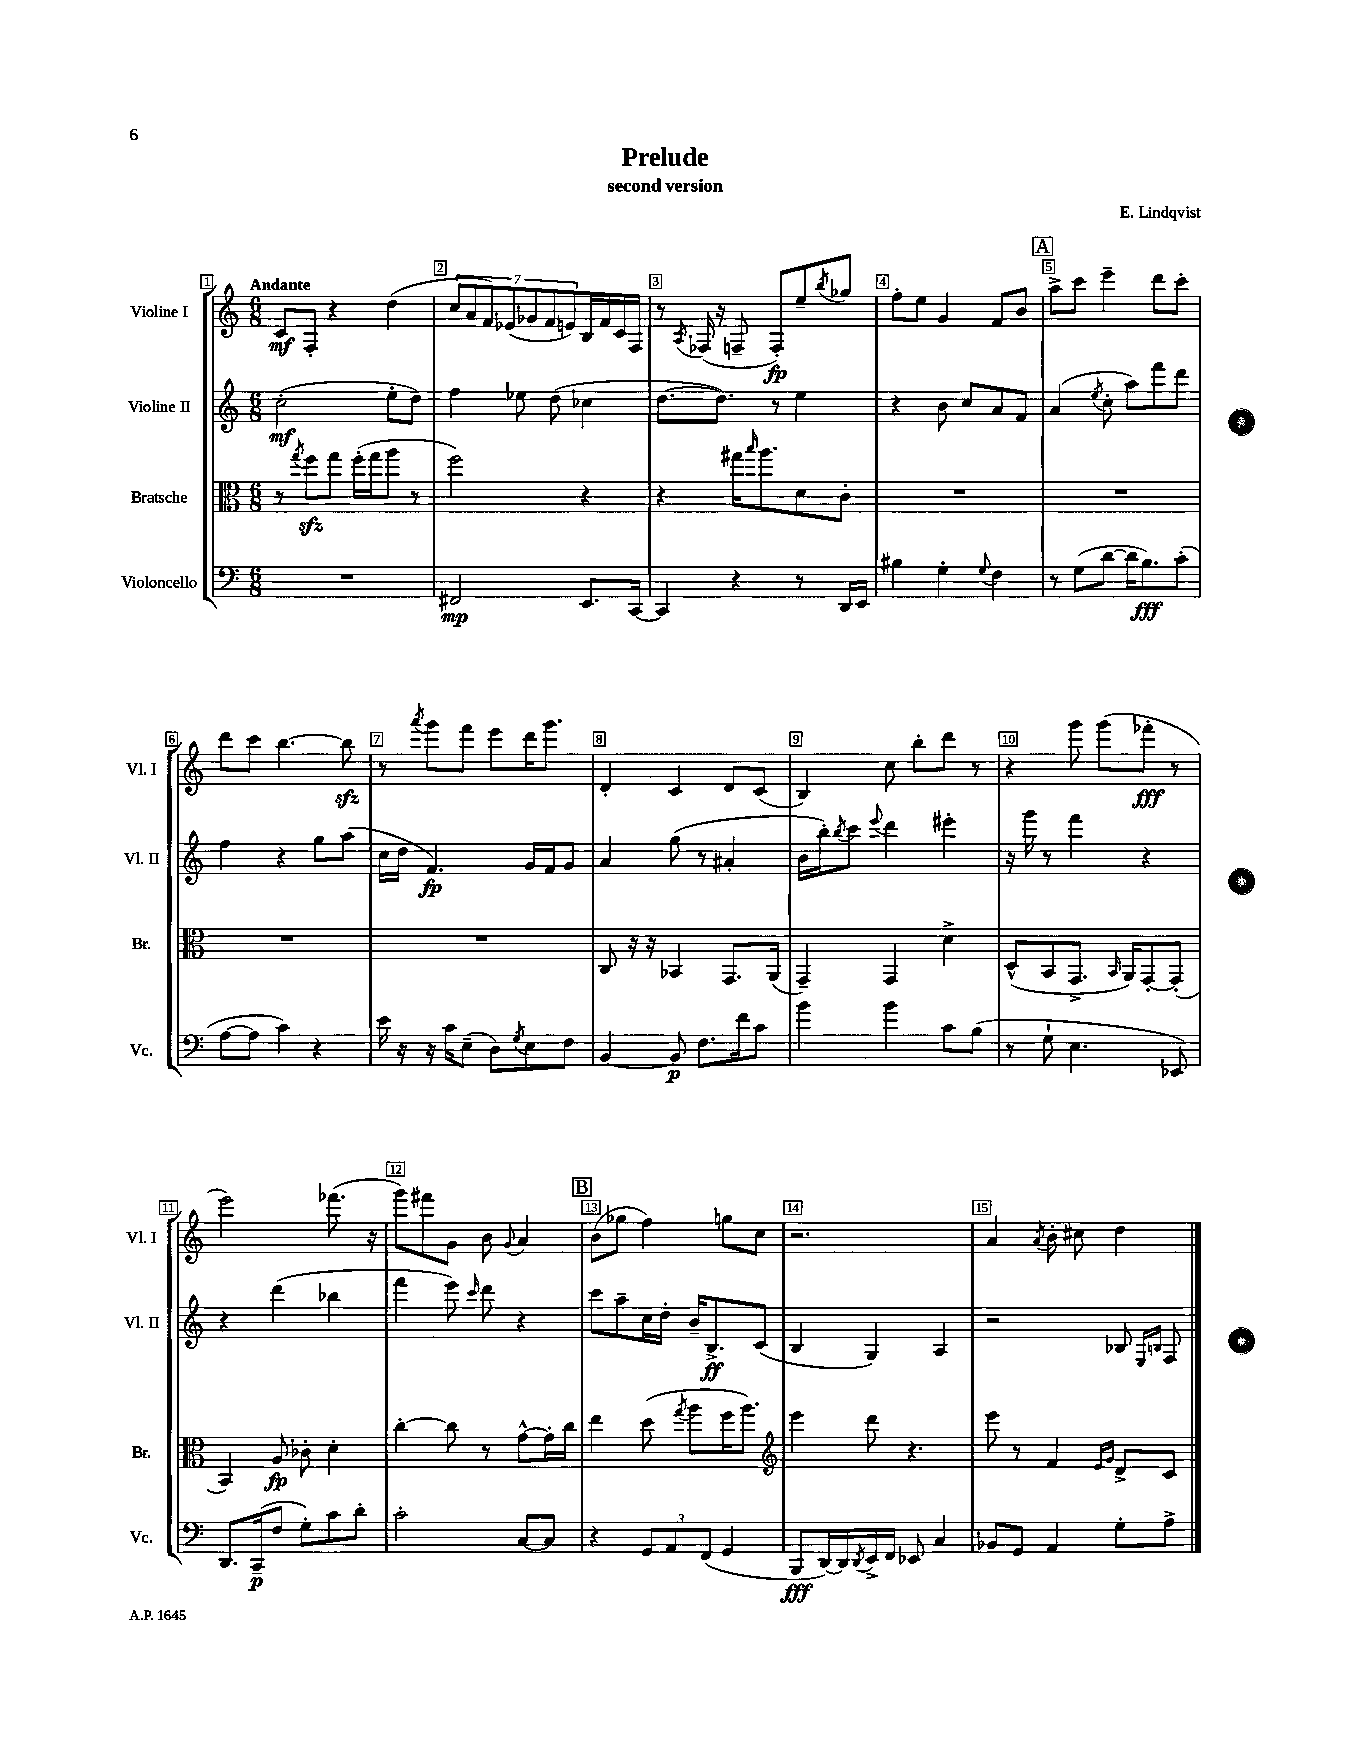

**kern	**kern	**kern	**kern
*staff4	*staff3	*staff2	*staff1
*clefF4	*clefC3	*clefG2	*clefG2
*k[]	*k[]	*k[]	*k[]
*M6/8	*M6/8	*M6/8	*M6/8
2.r	8r	(2cc'	8c
.	8qgg	.	.
.	8ff	.	8F'
.	8gg	.	4r
.	(16ff'	.	.
.	16gg	.	.
.	8aa	8ee'	(4dd
.	8r	8dd)	.
=	=	=	=
2FF#	2ff)	4ff	14cc
.	.	.	14a
.	.	.	14f)
.	.	.	(14e-
.	.	8ee-	.
.	.	.	14g-
.	.	.	14f
.	.	(8dd	.
.	.	.	14e)
8.EE	4r	4cc-	16B
.	.	.	16f
.	.	.	16c
[16CC	.	.	16F
=	=	=	=
4CC]	4r	[8.dd	8r
.	.	.	8qA
.	.	.	(16F-
.	.	8.dd])	16r
4r	16gg#	.	8F~
.	16qqbb	.	.
.	8.aa	.	.
.	.	8r	8F')
8r	8d	4ee	8ee~
.	.	.	8qbb
16DD	8c'	.	8gg-
16EE	.	.	.
=	=	=	=
4B#	2.r	4r	8ff'
.	.	.	8ee
4G'	.	8b	4g
.	.	8cc	.
8qqG	.	.	.
4F	.	8a	8f
.	.	8f	8b
=	=	=	=
8r	2.r	(4a	8aa^
(8G	.	.	8ccc
.	.	8qee	.
[8d	.	8cc'	4eee~
16d]	.	8aa)	.
8.B)	.	.	.
.	.	8fff	8ddd
(8c'	.	8ddd	8ccc'
=	=	=	=
[8A	2.r	4ff	8ddd
8A]	.	.	8ccc
4c)	.	4r	[4.bb
4r	.	8gg	.
.	.	(8aa	8bb]
=	=	=	=
16e	2.r	16cc	8r
16r	.	16dd	.
.	.	.	8qaaa
16r	.	4.f)	8ggg
16c	.	.	.
(8E~	.	.	8fff
8D)	.	.	8eee
8qG	.	.	.
8E	.	16g	16ddd
.	.	16f	8.ggg
8F	.	8g	.
=	=	=	=
[4BB	8C	4a	4d'
.	16r	.	.
.	16r	.	.
8BB]	4BB-	(8gg	4c
8.F	.	8r	.
.	8.GG	4a#'	8d
16f	.	.	.
8c	.	.	(8c
.	(16AA	.	.
=	=	=	=
4b	4GG~)	16b	4B)
.	.	16bb')	.
.	.	8qbb	.
.	.	8ccc	.
.	.	8qqeee	.
4b	4GG	4ddd	8cc
.	.	.	8bb'
8c	4d^	4eee#'	8ddd
(8B	.	.	8r
=	=	=	=
8r	(8D^^	16r	4r
.	.	16ggg	.
8G`	8BB	8r	.
4.E	8.GG^	4fff	8ggg
.	.	.	(8ggg
.	16qqBB	.	.
.	16AA)	.	.
.	[8GG'	4r	8fff-'
8EE-)	(8GG']	.	8r
=	=	=	=
8.DD	4BB)	4r	2eee)
(16CC~	.	.	.
8F	8A	(4ddd	.
8G')	8c-'	.	.
8c	4d'	4bb-	(8.fff-
8d'	.	.	.
.	.	.	16r
=	=	=	=
2c'	[4cc'	4fff	8ggg)
.	.	.	8fff#
.	8cc]	8eee)	8g
.	.	16qqccc	.
.	8r	8ddd	8b
.	.	.	8qqg
[8C	[8g^^	4r	4a
8C]	16g']	.	.
.	16cc	.	.
=	=	=	=
4r	4ee	8ccc	(8b
.	.	8aa~	8gg-
12GG	(8dd	16cc	4ff)
.	.	16dd'	.
12AA	.	.	.
.	8qgg	.	.
.	8aa	16b~	.
(12FF	.	.	.
.	.	8.B^	.
4GG	16ff	.	8gg
.	8.aa)	.	.
.	.	(8c	8cc
=	=	=	=
*	*clefG2	*	*
8BBB	4eee	4B	2.r
[16DD)	.	.	.
16DD]	.	.	.
8qDD	.	.	.
16EE^	8ddd	4G)	.
16FF	.	.	.
8EE-	4.r	.	.
4C	.	4A	.
=	=	=	=
8BB-	8eee	2r	4a
8GG	8r	.	.
.	.	.	8qa
4AA	4f	.	8b'
.	.	.	8cc#
.	16qqe	.	.
.	16qqg	.	.
8G'	8d^	8B-	4dd
.	.	16qqE	.
.	.	16qqB	.
8A^	8c	8F	.
==	==	==	==
*-	*-	*-	*-
